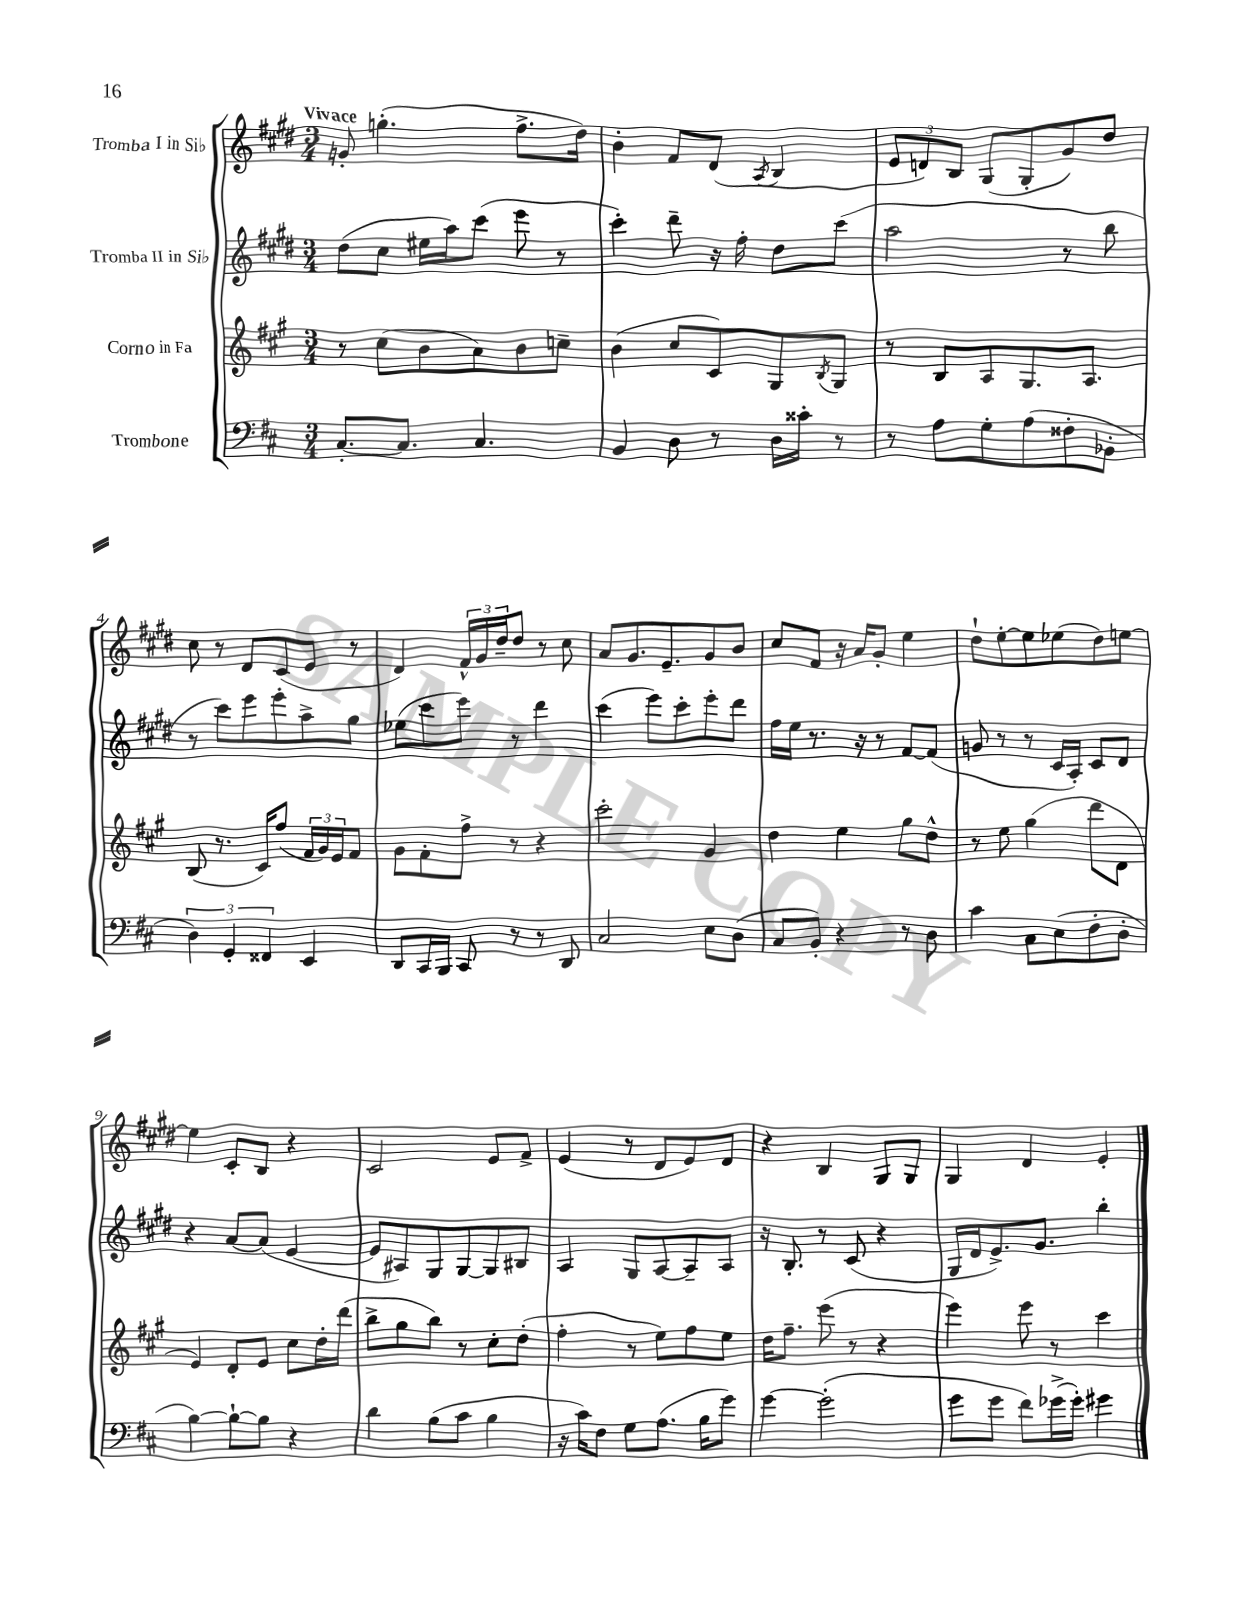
<<
\new StaffGroup <<
\new Staff = "s0" \with { instrumentName = "Tromba I in Sib" } {
    \clef treble \key e \major \numericTimeSignature \time 3/4 \tempo "Vivace"
    g'8-. g''4.-.( fis''8.-> dis''16) |
    b'4-. fis'8 dis'8( \acciaccatura { a8 } b4 |
    \tuplet 3/2 { e'8 d'8) b8 } gis8( gis8-. gis'8) dis''8 |
    cis''8 r8 dis'8 cis'8( e'8 r8 |
    dis'4) \tuplet 3/2 { fis'16-^ gis'16 dis''16-- } dis''8 r8 cis''8 |
    a'8 gis'8. e'8.-- gis'8 b'8 |
    cis''8 fis'8 r16 a'16 gis'8-. e''4 |
    dis''8-! e''8~-. e''8 ees''8( dis''8) e''8~ |
    e''4 cis'8-. b8 r4 |
    cis'2 e'8 fis'8-> |
    e'4( r8 dis'8 e'8) dis'8 |
    r4 b4 gis8 gis8 |
    gis4 dis'4 e'4-. \bar "|." |
}
\new Staff = "s1" \with { instrumentName = "Tromba II in Sib" } {
    \clef treble \key e \major \numericTimeSignature \time 3/4
    dis''8( cis''8 eis''16 a''16) cis'''8( e'''8 r8 |
    cis'''4-.) dis'''8-- r16 fis''16-. dis''8 cis'''8( |
    a''2 r8 b''8 |
    r8 cis'''8) e'''8 e'''8-. a''8-> gis''8 |
    ees''8( cis'''8 e'''8) r8 dis'''4 |
    cis'''4( e'''8) cis'''8-. e'''8-. dis'''8 |
    fis''16 e''16 r8. r16 r8 fis'8~ fis'8( |
    g'8 r8 r8 cis'16 a16-.) cis'8 dis'8 |
    r4 a'8~ a'8( e'4~ |
    e'8 ais8) gis8 gis8~ gis8 bis8 |
    a4 gis8 a8~ a8-- a8 |
    r16 b8.-. r8 cis'8( r4 |
    gis16 dis'16 e'8.->) gis'8. b''4-. \bar "|." |
}
\new Staff = "s2" \with { instrumentName = "Corno in Fa" } {
    \clef treble \key a \major \numericTimeSignature \time 3/4
    r8 cis''8( b'8 a'8) b'8 c''8-- |
    b'4( cis''8 cis'8) gis8 \acciaccatura { b8 } gis8 |
    r8 b8 a8 gis8. a8. |
    b8( r8. cis'16) fis''8( \tuplet 3/2 { fis'16 gis'16) e'16 } fis'8 |
    gis'8 fis'8-. fis''8-> r8 r4 |
    cis'''2-. gis'4 |
    d''4 e''4 gis''8 d''8-^ |
    r8 e''8 gis''4( d'''8 d'8 |
    e'4) d'8-. e'8 cis''8 d''16-. d'''16( |
    b''8-> gis''8 b''8) r8 cis''8-. d''8-.( |
    fis''4-. r8 e''8) fis''8 e''8 |
    d''16 fis''8.-- e'''8( r8 r4 |
    e'''4) e'''8 r8 cis'''4 \bar "|." |
}
\new Staff = "s3" \with { instrumentName = "Trombone" } {
    \clef bass \key d \major \numericTimeSignature \time 3/4
    cis8.~-. cis8. cis4. |
    b,4 d8 r8 d16 cisis'16-. r8 |
    r8 a8 g8-. a8( fisis8-. bes,8-. |
    \tuplet 3/2 { d4) g,4-. fisis,4 } e,4 |
    d,8 cis,16 b,,16 cis,8 r8 r8 d,8 |
    cis2 e8 d8( |
    cis8 b,8-.) r4 r8 d8 |
    cis'4 cis8 e8( fis8-. d8-. |
    b4~) b8~-! b8 r4 |
    d'4 b8( cis'8 b4 |
    r16 cis'16) fis8 g8 a8.( b16 g'8) |
    g'4~ g'2-.( |
    g'8 g'8 fis'8) ges'16->( ges'16-.) gis'4 \bar "|." |
}
>>
>>
